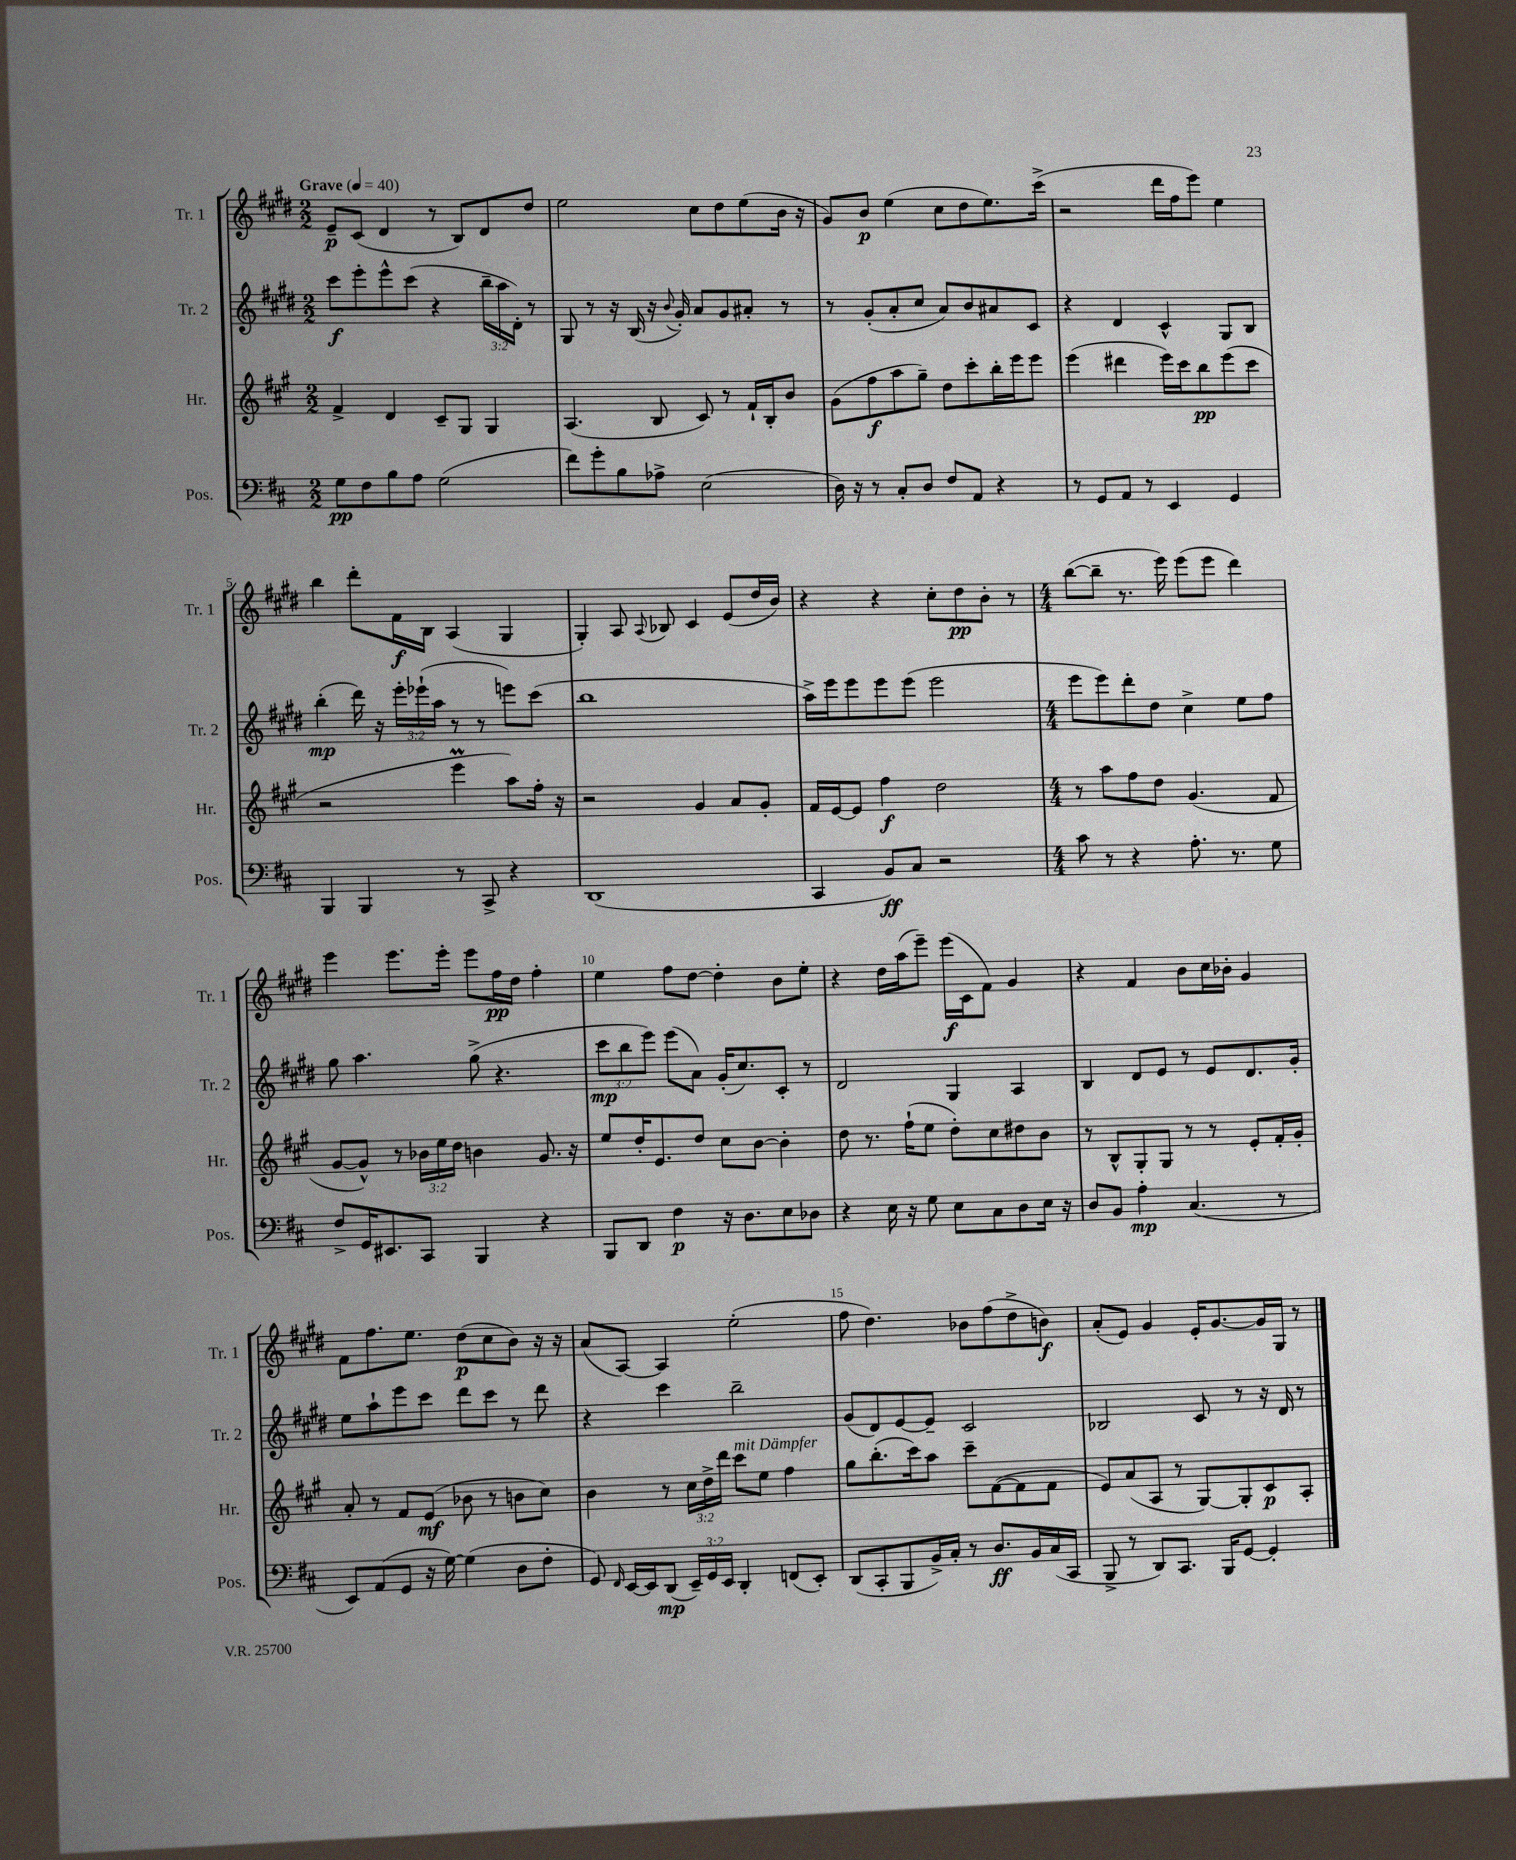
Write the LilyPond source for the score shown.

<<
\new StaffGroup <<
\new Staff = "s0" \with { instrumentName = "Tr. 1" shortInstrumentName = "Tr. 1" } {
    \clef treble \key e \major \numericTimeSignature \time 2/2 \tempo "Grave" 4 = 40
    \autoBeamOff e'8[--\p cis'8]( dis'4 r8 b8[) dis'8 dis''8] |
    e''2 cis''8[ dis''8 e''8( b'16] r16 |
    gis'8[) b'8]\p e''4( cis''8[ dis''8 e''8.) cis'''16]->( |
    r2 dis'''16[ fis''16 e'''8]) e''4 |
    b''4 dis'''8[-. fis'16\f b16] a4( gis4 |
    gis4-.) a8 \appoggiatura { a8 } bes8 cis'4 e'8[( dis''16 b'16]) |
    r4 r4 cis''8[-. dis''8\pp b'8]-. r8 |
    \numericTimeSignature \time 4/4 b''8[~( b''8]-- r8. e'''16) e'''8[( e'''8] dis'''4) |
    e'''4 e'''8.[ e'''16]-. e'''8[ fis''16\pp dis''16] fis''4-. |
    e''4 fis''8[ dis''8]~ dis''4-. b'8[ e''8]-. |
    r4 dis''16[ a''16( e'''8]--) e'''16[\f( cis'16 fis'8]) gis'4 |
    r4 fis'4 b'8[ cis''16 bes'16]-. gis'4 |
    fis'8[ fis''8. e''8.] dis''8[\p( cis''8 b'8]) r16 r16 |
    a'8[( a8]~) a4 e''2-.( |
    fis''8 dis''4.) bes'8[ fis''8( dis''8-> b'8]\f) |
    a'8[-.( e'8]) gis'4 e'16[-. gis'8.~ gis'16 gis16] r8 \bar "|." |
}
\new Staff = "s1" \with { instrumentName = "Tr. 2" shortInstrumentName = "Tr. 2" } {
    \clef treble \key e \major \numericTimeSignature \time 2/2 \override Staff.TupletNumber.text = #tuplet-number::calc-fraction-text
    \autoBeamOff cis'''8[\f e'''8-. e'''8-^ cis'''8]( r4 \tuplet 3/2 { b''16[-- a''16 dis'16]-.) } r8 |
    gis8 r8 r16 b16( r16 \appoggiatura { b'8 } gis'16-.) a'8[ gis'8 ais'8]-. r8 |
    r8 gis'8[-.( a'8-. cis''8] a'8[) b'8 ais'8 cis'8] |
    r4 dis'4 cis'4-^ gis8[ b8] |
    b''4-.\mp( dis'''16) r16 \tuplet 3/2 { e'''16[-. ees'''16-!( a''16] } r8 r8 e'''8[) cis'''8]( |
    b''1 |
    a''16[->) e'''16 e'''8 e'''8 e'''8]( e'''2 |
    \numericTimeSignature \time 4/4 e'''8[ e'''8) dis'''8-. dis''8] cis''4-> e''8[ fis''8] |
    gis''8 a''4. gis''8->( r4. |
    \tuplet 3/2 { cis'''8[\mp b''8 e'''8]) } e'''8[( a'8]) gis'16[-.( cis''8.) cis'8]-. r8 |
    dis'2 gis4 a4 |
    b4 dis'8[ e'8] r8 e'8[ dis'8. gis'16]-. |
    e''8[ a''8-! e'''8 cis'''8] dis'''8[ cis'''8] r8 dis'''8 |
    r4 cis'''4 b''2-- |
    gis'8[( dis'8) e'8~ e'8]-- cis'2 |
    bes2 cis'8 r8 r16 dis'16 r8 \bar "|." |
}
\new Staff = "s2" \with { instrumentName = "Hr." shortInstrumentName = "Hr." } {
    \clef treble \key a \major \numericTimeSignature \time 2/2 \override Staff.TupletNumber.text = #tuplet-number::calc-fraction-text
    \autoBeamOff fis'4-> d'4 cis'8[-- gis8] gis4 |
    a4.( b8 cis'8) r8 fis'16[-! b16-. b'8] |
    gis'8[( fis''8\f a''8 gis''8]--) d''8[ cis'''8-. b''16-. e'''16 e'''8] |
    e'''4( dis'''4 e'''16[) cis'''16 b''8\pp e'''8( cis'''8] |
    r2 e'''4\prall a''8[) fis''16]-. r16 |
    r2 gis'4 a'8[ gis'8]-. |
    fis'16[ e'16~ e'8] fis''4\f d''2 |
    \numericTimeSignature \time 4/4 r8 a''8[ fis''8 d''8] gis'4.( fis'8 |
    gis'8[~ gis'8]-^) r8 \tuplet 3/2 { bes'16[ e''16 d''16] } b'4 gis'8. r16 |
    e''8[ d''16-. e'8. d''8] cis''8[ b'8]~ b'4-. |
    d''8 r8. fis''16[-!( e''8] d''8[-.) cis''8 dis''8 b'8] |
    r8 b8[-^ gis8-. gis8] r8 r8 e'8[-. fis'16-. gis'16]-. |
    a'8-. r8 fis'8[ e'8]\mf( bes'8 r8 b'8[ cis''8]) |
    b'4 r8 \tuplet 3/2 { cis''16[ d''16-> d'''16] } cis'''8[^\markup { \italic "mit Dämpfer" } e''8] fis''4 |
    gis''8[ b''8.-.( cis'''16) a''8] cis'''8[-- fis'8~( fis'8 fis'8] |
    e'8[) a'8( a8] r8 gis8[~) gis8-. cis'8\p a8]-. \bar "|." |
}
\new Staff = "s3" \with { instrumentName = "Pos." shortInstrumentName = "Pos." } {
    \clef bass \key d \major \numericTimeSignature \time 2/2 \override Staff.TupletNumber.text = #tuplet-number::calc-fraction-text
    \autoBeamOff g8[\pp fis8 b8 a8] g2( |
    fis'8[) g'8-. b8 aes8]-> e2( |
    d16) r16 r8 cis8[-. d8] fis8[ a,8] r4 |
    r8 g,8[ a,8] r8 e,4 g,4 |
    b,,4 b,,4 r8 cis,8-> r4 |
    d,1( |
    cis,4 b,8[\ff) cis8] r2 |
    \numericTimeSignature \time 4/4 cis'8 r8 r4 a8.-. r8. g8 |
    fis8[-> g,16 eis,8. cis,8] b,,4 r4 |
    b,,8[ d,8] fis4\p r16 d8.[ e8 des8] |
    r4 e16 r16 g8 e8[ cis8 d8 e16] r16 |
    d8[ b,8] a4-.\mp cis4.( r8 |
    e,8[) a,8( g,8] r16 g16~) g4( d8[ fis8]-. |
    g,8) \grace { fis,16 } e,16[~ e,16 d,8]\mp( \tuplet 3/2 { e,16[--) g,16 e,16] } d,4-. f,8[( e,8]-.) |
    d,8[( cis,8-. b,,8 b,16->) cis16]-. r8 d8.[\ff b,16 cis16( cis,16] |
    b,,8-> r8 d,8[) cis,8.] b,,16[ g,8]~ g,4-. \bar "|." |
}
>>
>>
\layout { \context { \Score \override BarNumber.break-visibility = ##(#f #t #t) barNumberVisibility = #(every-nth-bar-number-visible 5) } }
